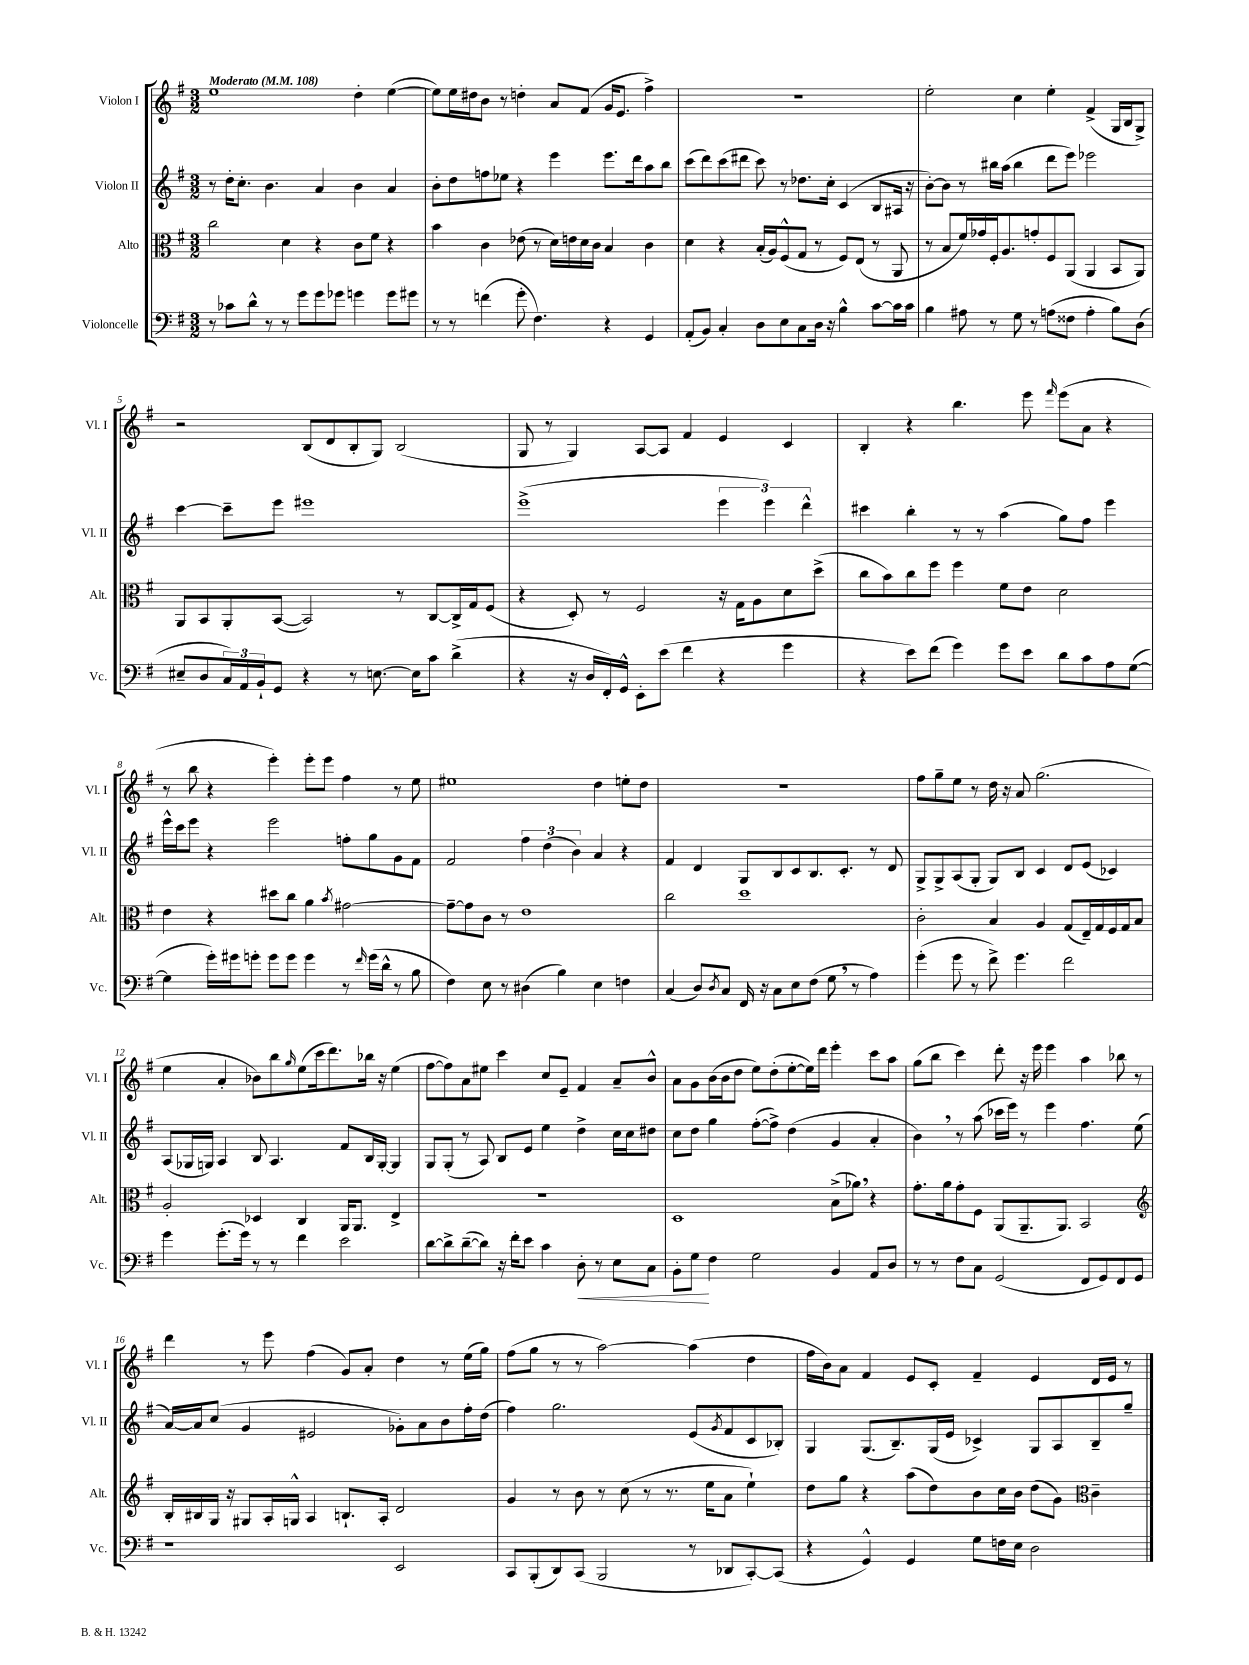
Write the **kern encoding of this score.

**kern	**dynam	**kern	**kern	**kern
*part4	*part4	*part3	*part2	*part1
*staff4	*staff4	*staff3	*staff2	*staff1
*I"Violoncelle	*	*I"Alto	*I"Violon II	*I"Violon I
*I'Vc.	*	*I'Alt.	*I'Vl. II	*I'Vl. I
*clefF4	*	*clefC3	*clefG2	*clefG2
*k[f#]	*	*k[f#]	*k[f#]	*k[f#]
*M3/2	*	*M3/2	*M3/2	*M3/2
*MM108	*	*MM108	*MM108	*MM108
=1	=1	=1	=1	=1
!	!	!	!	!LO:TX:a:B:t=Moderato
8r	.	2cc\	8r	1ee
8c-X\L	.	.	16dd'\KL	.
.	.	.	8.cc'\J	.
8d^^\J	.	.	.	.
8r	.	.	4.b\	.
8r	.	4d\	.	.
8g\L	.	.	.	.
8g\	.	4r	4a/	.
8g-X\J	.	.	.	.
4gn\	.	8c\L	4b\	4dd'\
.	.	8f#\J	.	.
8g\L	.	4r	4a/	([4ee\
8g#X\J	.	.	.	.
=2	=2	=2	=2	=2
8r	.	4b\	8b'\L	8ee\L])
8r	.	.	8dd\	16ee\L
.	.	.	.	16dd#X\J
(4fn\	.	4c\	8ffn\	8b\J
.	.	.	8ee-X\J	8r
8g'\	.	(8e-X\	4r	4ddn'\
4.F#\)	.	8r	.	.
.	.	16d\LL)	4eee\	8a/L
.	.	16en\	.	.
.	.	16d\	.	(8f#/J
.	.	16c\JJ	.	.
4r	.	4B/	8.eee\L	16g/KL
.	.	.	.	8.e/J
.	.	.	16ddd\k	.
4GG/	.	4c\	8aa\	4ff#^\)
.	.	.	8bb\J	.
=3	=3	=3	=3	=3
(8AA'/L	.	4d\	(8ccc\L	1.r
8BB/J)	.	.	8ddd\)	.
4C'/	.	4r	(8ccc\	.
.	.	.	8ddd#X\J	.
8D\L	.	(16B'/LL	8ccc\)	.
.	.	16A/J)	.	.
8E\	.	(8F#^^/	8r	.
8C\	.	8G/J	8.dd-X\L	.
16D\Jk	.	8r	.	.
16r	.	.	16cc'\Jk	.
4B^^\	.	8F#/L)	(4c/	.
.	.	(8E/J	.	.
[8c\L	.	8r	8B/L	.
16c\L]	.	8AA/	16A#X/Jk	.
16c\JJ	.	.	16r	.
=4	=4	=4	=4	=4
4B\	.	8r	[8b'\L)	2ee'\
.	.	8B/L	8b\J]	.
8A#X\	.	16f#/L)	8r	.
.	.	16g-X/	.	.
8r	.	16F#'/J	16bb#X\LL	.
.	.	8.A/	(16aa\JJ	.
8G\	.	.	4bb#\	4cc\
8r	.	8gn'/	.	.
(8An\L	.	8F#/	8ddd\L	4ee'\
8F##X\J	.	(8AA/J	8eee\J)	.
4A'\	.	4AA/	2eee-X\	(4f#^/
8B\L)	.	8BB/L	.	16G/LL
.	.	.	.	16B/J
(8D\J	.	8AA/J)	.	8G^/J)
!!LO:LB:g=z
=5	=5	=5	=5	=5
8E#X~/L	.	8AA/L	[4ccc\	2r
8D/	.	8BB/	.	.
24C/L)	.	8AA'/	8ccc~\L]	.
24AA/	.	.	.	.
24BB`/J	.	.	.	.
8GG/J	.	([8BB/J	8eee\J	.
4r	.	2BB/])	1eee#X	(8B/L
.	.	.	.	8d/
8r	.	.	.	8B'/
[8.En\	.	.	.	8G/J)
.	.	8r	.	(2B/
16E\KL]	.	.	.	.
8c\J	.	[8C/L	.	.
(4d^\	.	16C^/L]	.	.
.	.	16G/J	.	.
.	.	(8F#/J	.	.
=6	=6	=6	=6	=6
4r	.	4r	(1eee^	8G/
.	.	.	.	8r
16r	.	8D'/)	.	4G/)
16D/LL	.	.	.	.
16FF#'/)	.	8r	.	.
16GG^^/JJ	.	.	.	.
8EE'\L	.	2F#/	.	[8A/L
(8e\J	.	.	.	8A/J]
4f#\	.	.	.	4f#/
4r	.	16r	6eee\	4e/
.	.	16G\KL	.	.
.	.	8A\	.	.
.	.	.	6eee\)	.
4g\	.	8d\	.	4c/
.	.	.	6ddd^^\	.
.	.	(8dd^\J	.	.
=7	=7	=7	=7	=7
4r	.	8cc\L	4ccc#X\	4B'/
.	.	8b\)	.	.
8e\L)	.	8cc\	4bb'\	4r
(8f#\J	.	8ff#\J	.	.
4g\)	.	4ff#\	8r	4.bb\
.	.	.	8r	.
8g\L	.	8f#\L	(4aa\	.
8e\J	.	8e\J	.	8eee\
.	.	.	.	16qqfff#/
8d\L	.	2d\	8gg\L)	(8eee\L
8c\	.	.	8ff#\J	8a\J
8A\	.	.	4eee\	4r
([8G\J	.	.	.	.
!!LO:LB:g=z
=8	=8	=8	=8	=8
4G\]	.	4e\	16eee^^\LL	8r
.	.	.	16ccc\J	.
.	.	.	8eee\J	8bb\
16g'\LL)	.	4r	4r	4r
16g#X\J	.	.	.	.
8gn'\J	.	.	.	.
8g\L	.	8dd#X\L	2eee\	4eee'\)
8g\J	.	8cc\J	.	.
4g\	.	4a\	.	8eee'\L
.	.	.	.	8eee\J
.	.	8qb/	.	.
8r	.	[2g#X\	8ffn'\L	4ff#\
16qqf#/	.	.	.	.
(16g\LL	.	.	8gg\	.
16d^^\JJ	.	.	.	.
8r	.	.	8g\	8r
8B\	.	.	8f#\J	8ee\
=9	=9	=9	=9	=9
4F#\)	.	8g#~\L_	2f#/	1ee#X
.	.	8g#\]	.	.
8E\	.	8c\J	.	.
8r	.	8r	.	.
(4D#X\	.	1e	6ff#\	.
.	.	.	(6dd\	.
4B\)	.	.	.	.
.	.	.	6b\)	.
4E\	.	.	4a/	4dd\
4Fn\	.	.	4r	8een'\L
.	.	.	.	8dd\J
=10	=10	=10	=10	=10
(4C/	.	2cc\	4f#/	1.r
8D/L)	.	.	4d/	.
8qD/	.	.	.	.
8C/J	.	.	.	.
16FF#/	.	1dd	8G/L	.
16r	.	.	.	.
8C\L	.	.	8B/	.
8E\	.	.	8c/	.
(8F#\J	.	.	8.B/	.
8G,\	.	.	.	.
.	.	.	8.c'/J	.
8r	.	.	.	.
4A\)	.	.	8r	.
.	.	.	8d/	.
=11	=11	=11	=11	=11
(4g'\	.	2c'\	8G^/L	8ff#\L
.	.	.	8G^/	8gg~\
8g\	.	.	(8A/	8ee\J
8r	.	.	8G'/J	8r
8f#^\)	.	4B/	8G/L)	16dd\
.	.	.	.	16r
4.g\	.	.	8B/J	8a/
.	.	4A/	4c/	(2.gg\
2f#\	.	(8G/L	8d/L	.
.	.	16E~/L)	(8e/J	.
.	.	16G/	.	.
.	.	16F#/	4c-X/)	.
.	.	16G/J	.	.
.	.	8B/J	.	.
!!LO:LB:g=z
=12	=12	=12	=12	=12
4g\	.	2A'/	(8A/L	4ee\
.	.	.	16G-X/L	.
.	.	.	16Gn/JJ)	.
(8.g'\L	.	.	4A/	4a'/
16g\Jk)	.	.	.	.
8r	.	4D-X/	8B/	8b-X\L)
8r	.	.	4.A/	8bb\
.	.	.	.	16qqgg/
4f#\	.	4C/	.	(8ee\
.	.	.	.	16ccc\k
.	.	.	.	8.ddd\)
2e\	.	16AA/KL	8f#/L	.
.	.	8.AA/J	.	.
.	.	.	16B/L	16bb-X\Jk
.	.	.	[16G'/JJ	16r
.	.	4E^/	4G/]	(4ee\
=13	=13	=13	=13	=13
[8d\L	.	1.r	8G/L	[8ff#\L
8d^\]	.	.	(8G'/J	8ff#\])
([8d~\	.	.	8r	8a\
8d\J])	.	.	8A/)	8ee#X\J
16r	.	.	8B/L	4ccc\
16f#'\KL	.	.	.	.
8e\J	.	.	8e/J	.
4c\	.	.	4ee\	8cc/L
.	.	.	.	8e~/J
!	!LO:HP:b	!	!	!
8D'\	<	.	4dd^\	4f#/
8r	.	.	.	.
8E\L	.	.	16cc\LL	8a~/L
.	.	.	16cc\J	.
8C\J	.	.	8dd#X\J	8b^^/J
=14	=14	=14	=14	=14
8BB'\L	.	1D	8cc\L	8a\L
8G\J	.	.	8dd\J	8g\
4F#\	[	.	4gg\	(16b\L
.	.	.	.	16b\J
.	.	.	.	8dd\J
2G\	.	.	([8ff#'\L	8ee\L)
.	.	.	8ff#^\J])	(8dd'\
.	.	.	(4dd\	[8ee'\
.	.	.	.	16ee\L])
.	.	.	.	16ddd\JJ
4BB/	.	(8B^\L	4g/	4eee'\
.	.	8a-X,\J)	.	.
8AA/L	.	4r	4a'/	8ccc\L
8D/J	.	.	.	8aa\J
=15	=15	=15	=15	=15
8r	.	8.g'\L	4b,\)	(8gg\L
8r	.	.	.	8bb\J
.	.	16a\k	.	.
8F#\L	.	8g'\	8r	4ccc\)
8C\J	.	8F#\J	(8aa\	.
(2GG/	.	(8AA/L	16ccc-X\LL	8ddd'\
.	.	.	16eee\JJ)	.
.	.	8.AA~/	8r	16r
.	.	.	.	16eee\
.	.	.	4eee\	4eee\
.	.	8.AA/J)	.	.
8FF#/L	.	2BB/	4.ff#\	4aa\
8GG/)	.	.	.	.
8FF#/	.	.	.	8bb-X\
8GG/J	.	.	(8ee\	8r
!!LO:LB:g=z
=16	=16	=16	=16	=16
*	*	*clefG2	*	*
1r	.	16B'/LL	[16a/LL)	4ddd\
.	.	16B#X/	16a/J]	.
.	.	16G/JJ	(8cc/J	.
.	.	16r	.	.
.	.	8G#X/L	4g/	8r
.	.	16A'/L	.	8eee\
.	.	16Gn^^/JJ	.	.
.	.	4A/	2e#X/	(4ff#\
.	.	8.Bn`/L	.	8g/L)
.	.	.	.	8a'/J
.	.	16A'/Jk	.	.
2EE/	.	2d/	8g-X'\L)	4dd\
.	.	.	8a\	.
.	.	.	8b\	8r
.	.	.	16ff#'\L	(16ee\LL
.	.	.	(16dd\JJ	16gg\JJ)
=17	=17	=17	=17	=17
8CC/L	.	4g/	4ff#\)	(8ff#\L
(8BBB'/	.	.	.	8gg\J
8DD/)	.	8r	2.gg\	8r
(8CC/J	.	8b\	.	8r
2BBB/	.	8r	.	[2aa\)
.	.	(8cc\	.	.
.	.	8r	.	.
.	.	8.r	.	.
8r	.	.	(8e/L	(4aa\]
.	.	16ee\KL	.	.
.	.	.	8qg/	.
8DD-X/L	.	8a\J	8f#/	.
[8CC'/)	.	4ee`\)	8c/	4dd\
(8CC/J]	.	.	8B-X'/J)	.
=18	=18	=18	=18	=18
4r	.	8dd\L	4G/	16ff#\LL
.	.	.	.	16b\J)
.	.	8gg\J	.	8a\J
4GG^^/)	.	4r	(8.G/L	4f#/
.	.	.	8.B~/)	.
4GG/	.	(8aa\L	.	8e/L
.	.	8dd\)	(16G/L	8c'/J
.	.	.	16e/JJ	.
8G\L	.	8b\	4c-X^/)	4f#~/
16Fn\L	.	16cc\L	.	.
16E\JJ	.	16b\JJ	.	.
2D\	.	(8dd\L	8G/L	4e/
.	.	8g\J)	8A/	.
*	*	*clefC3	*	*
.	.	4c~\	8B~/	16d/LL
.	.	.	.	16e/JJ
.	.	.	8gg~/J	8r
==	==	==	==	==
*-	*-	*-	*-	*-
